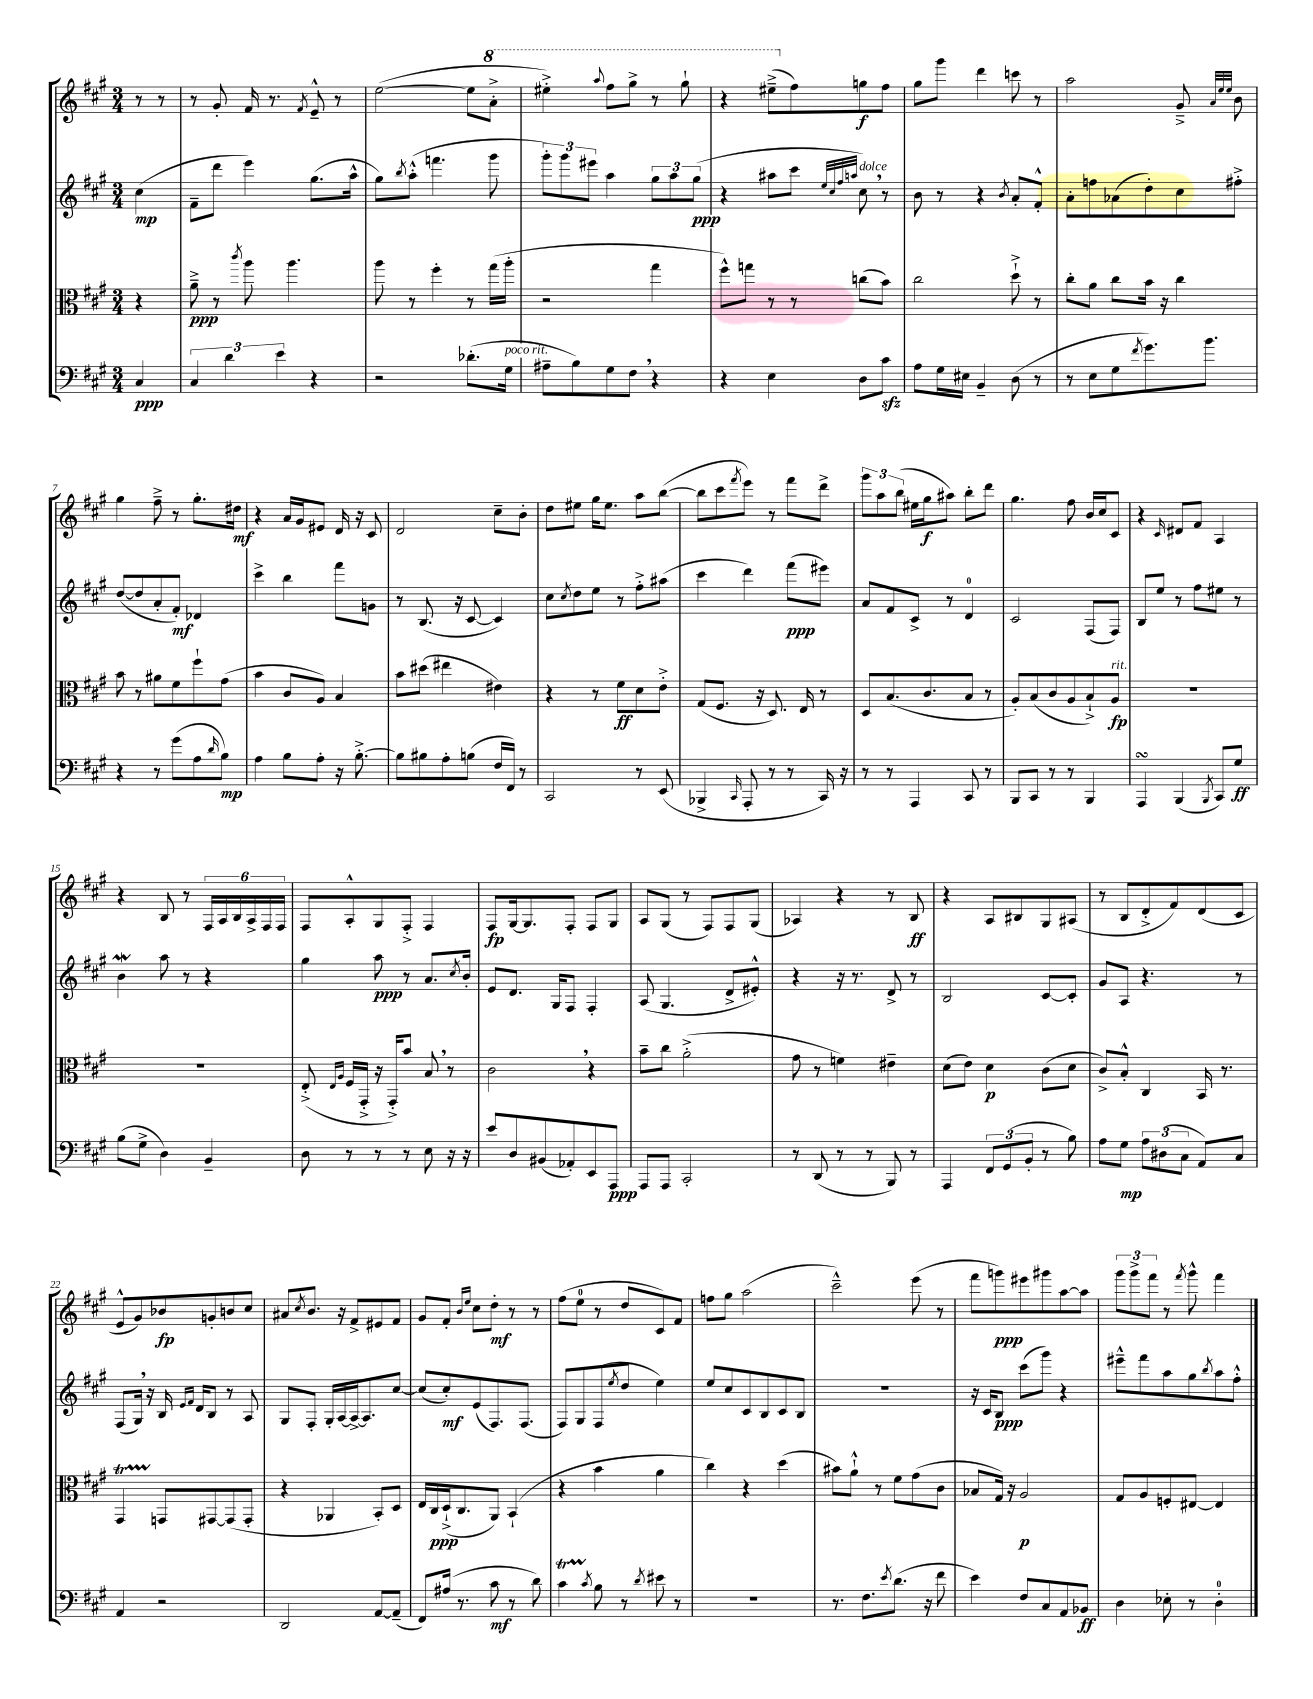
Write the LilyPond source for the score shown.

<<
\new StaffGroup <<
\new Staff = "s0" {
    \clef treble \key a \major \numericTimeSignature \time 3/4 \partial 4
    r8 r8 |
    r8 gis'8-. fis'16 r8. \acciaccatura { fis'8 } e'8---^ r8 |
    e''2~( e''8 \ottava #1 a''8-.-> |
    eis'''4-.->) \appoggiatura { a'''8 } fis'''8 gis'''8-> r8 gis'''8-! |
    r4 eis'''8--->( \ottava #0 fis''8) g''8\f fis''8 |
    gis''8 gis'''8 d'''4 c'''8 r8 |
    a''2 gis'8---> \grace { a'32 e''32 e''32 } b'8 |
    gis''4 fis''8---> r8 gis''8.-. dis''16\mf |
    r4 a'16 gis'16 eis'8 d'16 r16 cis'8 |
    d'2 cis''8-- b'8-. |
    d''8 eis''8 gis''16 eis''8. a''8 b''8~( |
    b''8 cis'''8 \acciaccatura { fis'''8 } e'''8) r8 fis'''8 d'''8-> |
    \tuplet 3/2 { gis'''8 a''8 b''8( } eis''16 gis''16\f ais''8) b''8-. d'''8 |
    gis''4. fis''8 b'16 cis''16 cis'8 |
    r4 \grace { cis'16 } dis'8 fis'8 a4 |
    r4 b8 r8 \tuplet 6/4 { fis16 a16 b16 a16-> fis16 fis16 } |
    fis8 a8-.-^ gis8 fis8-.-> fis4 |
    fis8\fp gis16~ gis8. fis8-. fis8 gis8 |
    a8 gis8( r8 fis8) fis8 gis8( |
    aes4) r4 r8 b8\ff |
    r4 a8 bis8 gis8 ais8( |
    r8 b8 d'8-.-> fis'8) d'8( cis'8 |
    e'8-^ gis'8) bes'8\fp g'8-. b'8 cis''8 |
    ais'8 \acciaccatura { cis''8 } b'8. r16 fis'8-> eis'8 fis'8 |
    gis'8 fis'8-. \grace { b'16 e''16 } cis''8 d''8-.\mf r8 r8 |
    fis''8( e''8-0 r8 d''8 cis'8) fis'8 |
    f''8 gis''8 a''2( |
    cis'''2---^) e'''8( r8 |
    fis'''8 g'''8\ppp) eis'''8 gis'''8 a''8~ a''8 |
    \tuplet 3/2 { gis'''8 gis'''8-> fis'''8 } r8 \acciaccatura { fis'''8 } gis'''8-^ fis'''4 \bar "|." |
}
\new Staff = "s1" {
    \clef treble \key a \major \numericTimeSignature \time 3/4 \partial 4
    cis''4\mp( |
    fis'8-- d'''8 e'''4) gis''8.( a''16-^ |
    gis''8) \acciaccatura { b''8 } a''8-.-^( f'''4. gis'''8 |
    \tuplet 3/2 { gis'''8-.) gis'''8 eis'''8 } a''4 \tuplet 3/2 { gis''8 a''8 gis''8\ppp( } |
    r4 ais''8 cis'''8 \grace { e''32 cis''32 fis''32 a''32 } cis''8^\markup { \italic "dolce" }) \breathe r8 |
    b'8 r8 r4 \acciaccatura { b'8 } a'8-. fis'8-.-^ |
    a'8-. f''8 aes'8( d''8-.) cis''8 fis''8-.-> |
    d''8~( d''8 a'8-. fis'8-.\mf) des'4 |
    cis'''4-> b''4 fis'''8 g'8 |
    r8 b8.( r16 cis'8~ cis'4) |
    cis''8 \acciaccatura { cis''8 } d''8 e''8 r8 fis''8-.-> ais''8( |
    cis'''4 d'''4) fis'''8\ppp( eis'''8) |
    a'8 fis'8 cis'8-> r8 d'4-0 |
    cis'2 fis8( fis8) |
    b8 e''8 r8 fis''8 eis''8 r8 |
    b'4\mordent a''8 r8 r4 |
    gis''4 a''8\ppp r8 a'8. \acciaccatura { cis''8 } b'16-. |
    e'8 d'8. gis16 fis8 fis4-. |
    a8( gis4. d'8-> eis'8-.-^) |
    r4 r16 r8. d'8-> r8 |
    b2 cis'8~ cis'8-. |
    gis'8 a8 r4. r8 |
    fis8( gis16) \breathe r16 b16 \grace { e'16 fis'16 } d'16 b8 r8 a8 |
    gis8 fis8-. gis16-. a16~ a16~-> a8. cis''8~ |
    cis''8( cis''8-.\mf) e'8( fis8.) fis8.( |
    fis8) gis8 fis8( \acciaccatura { e''8 } d''8 e''4) |
    e''8 cis''8 cis'8 b8 cis'8 b8 |
    r2. |
    r16 cis'16 b8\ppp cis'''8( gis'''8) r4 |
    eis'''8---^ fis'''8 a''8 gis''8 \acciaccatura { b''8 } a''8 fis''8-.-^ \bar "|." |
}
\new Staff = "s2" {
    \clef alto \key a \major \numericTimeSignature \time 3/4 \partial 4
    r4 |
    a'8--->\ppp r8 \acciaccatura { cis'''8 } a''8 a''4. |
    a''8 r8 fis''4-. r8 gis''16( a''16-. |
    r2 gis''4 |
    fis''8-^) g''8 r8 r8 c''8( b'8) |
    cis''2 d''8-!-> r8 |
    cis''8-. a'8 cis''8 b'16 r16 cis''4 |
    b'8 r8 ais'8 fis'8 fis''8-! gis'8( |
    b'4 cis'8 a8) b4 |
    b'8 dis''8( eis''4 eis'4) |
    r4 r8 fis'8\ff d'8 e'8-.-> |
    gis8( fis8. r16 d8.) e16 r8 |
    d8 b8.( cis'8. b8 r8 |
    a8-.) b8( cis'8 a8 b8-!->) a8\fp^\markup { \italic "rit." } |
    R2. |
    R2. |
    e8-.->( \grace { e16 a16 } fis16 gis,16-.-> r16 gis,16-.->) b'8 b8 \breathe r8 |
    cis'2 \breathe r4 |
    b'8-- cis''8 a'2-.->( |
    gis'8 r8 f'4) eis'4-- |
    d'8( e'8) d'4\p cis'8( d'8 |
    cis'8->) b8-.-^ cis4 b,16 r8. |
    gis,4\startTrillSpan g,8\stopTrillSpan gis,8~ gis,8( gis,8-. |
    r4 aes,4 b,8-.) d8 |
    e16 cis16\ppp d16-!->( cis8. a,8) b,4-!( |
    r4 b'4 a'4 |
    cis''4) r4 d''4( |
    bis'8) a'8-!-^ r8 fis'8 gis'8( cis'8 |
    bes8 gis16) r16 a2\p |
    gis8 a8 f8-. eis8~ eis4 \bar "|." |
}
\new Staff = "s3" {
    \clef bass \key a \major \numericTimeSignature \time 3/4 \partial 4
    cis4\ppp |
    \tuplet 3/2 { cis4 d'4 e'4 } r4 |
    r2 des'8.-.( gis16^\markup { \italic "poco rit." } |
    ais8-- b8) gis8 fis8 \breathe r4 |
    r4 e4 d8 cis'8\sfz |
    a8 gis16 eis16 b,4-- d8( r8 |
    r8 e8 gis8 \acciaccatura { fis'8 } gis'8.) b'8. |
    r4 r8 gis'8( a8 \grace { d'16 } b8\mp) |
    a4 b8 a8-. r16 b8.~-.-> |
    b8 bis8 a8-. b8( fis16 fis,16) r8 |
    cis,2 r8 e,8( |
    bes,,4-> \grace { cis,16 } a,,8-. r8 r8 cis,16) r16 |
    r8 r8 a,,4 cis,8 r8 |
    b,,8 cis,8 r8 r8 b,,4 |
    a,,4\turn b,,4( \acciaccatura { b,,8 } cis,8) gis8\ff |
    b8( gis8-> d4) b,4-- |
    d8 r8 r8 r8 e8 r16 r16 |
    e'8 d8 bis,8( aes,8-.) e,8 a,,8\ppp |
    a,,8 a,,8 cis,2-. |
    r8 d,8( r8 r8 b,,8) r8 |
    a,,4 \tuplet 3/2 { fis,8 gis,8( b,8-. } r8 b8) |
    a8 gis8\mp \tuplet 3/2 { a8 dis8( cis8 } a,8) cis8 |
    a,4 r2 |
    d,2 a,8~ a,8--( |
    fis,8) ais16( r8. cis'8\mf r8 d'8) |
    cis'4\startTrillSpan \acciaccatura { cis'8 } b8\stopTrillSpan r8 \acciaccatura { d'8 } eis'8 r8 |
    R2. |
    r8. fis8. \acciaccatura { e'8 } d'8.( r16 fis'8 |
    e'4) fis8 cis8 a,8 bes,8\ff |
    d4 ees8-. r8 d4-0-. \bar "|." |
}
>>
>>
